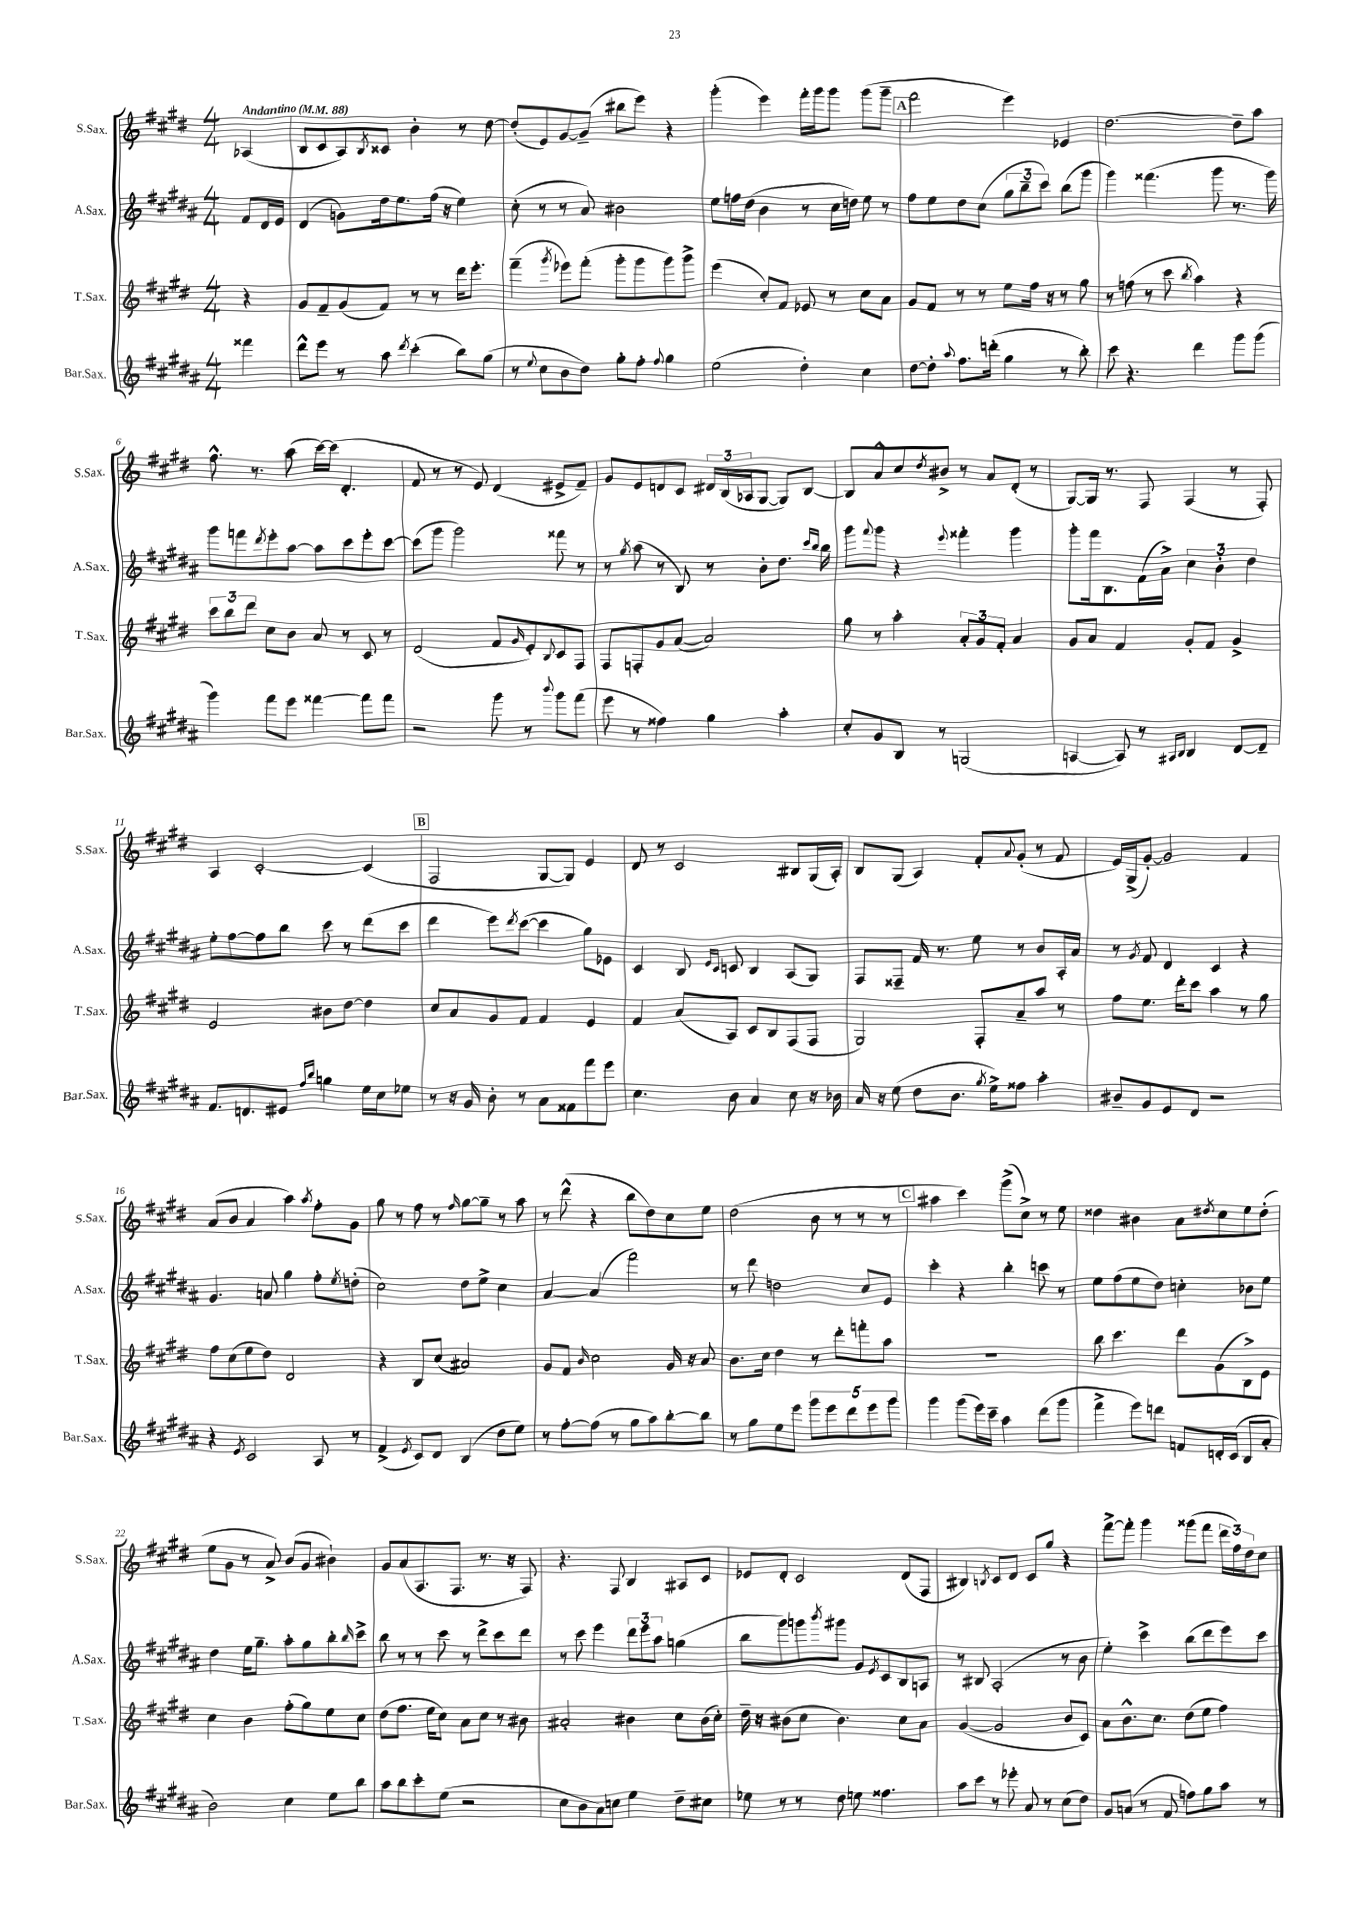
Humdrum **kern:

**kern	**kern	**kern	**kern
*staff4	*staff3	*staff2	*staff1
*clefG2	*clefG2	*clefG2	*clefG2
*k[f#c#g#d#a#]	*k[f#c#g#d#]	*k[f#c#g#d#a#]	*k[f#c#g#d#]
*M4/4	*M4/4	*M4/4	*M4/4
*MM88	*MM88	*MM88	*MM88
4fff##\	4r	8f#/L	(4A-/
.	.	16d#/L	.
.	.	16e/JJ	.
=	=	=	=
8ddd#^^\L	8g#/L	(4d#/	8B/L
8eee\J	8f#~/	.	8c#/
8r	(8g#/	8g\L)	8A/)
.	.	.	8qB/
8aa#\	8f#/J)	16dd#\k	8c##/J
.	.	8.ee\	.
8qddd#/	.	.	.
(4ccc#'\	8r	.	4b'\
.	8r	(16ff#\Jk	.
.	.	16r	.
8bb\L)	16ddd#\LK	4ee\)	8r
.	8.eee'\J	.	.
(8gg#\J	.	.	[8dd#\
=	=	=	=
8r	(4fff#~\	(8cc#'\	(8dd#'/]L
8qqee/	.	.	.
8cc#\L	.	8r	8e/)
.	8qggg#/	.	.
8b\	8eee-\L)	8r	[8g#/
8dd#\J)	(8fff#'\J	8a#/)	(8g#~/]J
8gg#'\L	8ggg#'\L	2b#\	8bb#\L
8ff#'\J	8ggg#\	.	8eee\J)
8qqff#/	.	.	.
4gg#\	8ggg#\)	.	4r
.	8ggg#^\J	.	.
=	=	=	=
(2ee\	(4eee\	8ee\L	(4ggg#'\
.	.	16ff\L	.
.	.	(16dd#\JJ	.
.	8cc#'/L)	4b\	4eee\)
.	8f#/J	.	.
4dd#'\)	8e-/	8r	16fff#'\LL
.	.	.	16ggg#\J
.	8r	16cc#\LL	8ggg#\J
.	.	16dd\JJ)	.
4cc#\	8cc#\L	8ee\	(8ggg#\L
.	8a\J	8r	8ggg#~\J
=	=	=	=
[8dd#\L	8g#/L	8ff#\L	2fff#\
8dd#'\]J	8f#/J	8ee\	.
8qqaa#/	.	.	.
8.ff#\L	8r	8dd#\	.
.	8r	(8cc#\J	.
(16ddd'\Jk	.	.	.
4gg#\	8ee\L	12gg#\L	4eee\)
.	.	12bb~\	.
.	16ff#\Jk	.	.
.	.	12ccc#\J)	.
.	16r	.	.
8r	8r	(8bb\L	4e-/
8bb'\)	8gg#\	8ggg#\J	.
=	=	=	=
8ccc#\	8r	4ggg#\)	[2.dd#\
4.r	(8ff\	.	.
.	8r	(4.fff##\	.
.	8ccc#\	.	.
.	8qbb/	.	.
4ddd#\	4aa\)	.	.
.	.	8ggg#\	.
8ggg#\L	4r	8.r	8dd#~\]L
(8ggg#\J	.	.	8aa\J
.	.	16ggg#\)	.
=	=	=	=
4ggg#\)	12ccc#\L	8ggg#\L	8.ff#^^\
.	12bb\	.	.
.	.	8fff\	.
.	12ddd#\J	.	.
.	.	.	8.r
.	.	8qddd#/	.
8fff#\L	8cc#\L	8eee'\	.
8eee\J	8b\J	[8aa#\J	(8aa\
[4fff##\	8a/	8aa#\]L	[16ccc#\LL)
.	.	.	(16ccc#\]JJ
.	8r	8ccc#\	4.d#'/
8fff##\]L	8c#/	8eee'\	.
8fff##\J	8r	[8ccc#\J	.
=	=	=	=
2r	(2d#/	(8ccc#\]L	8f#/
.	.	8ggg#\J	8r
.	.	2ggg#\)	8r
.	.	.	8e/)
8ggg#\	8f#/L	.	(4d#/
.	16qqg#/	.	.
8r	8e'/)	.	.
8qqbbb/	8qqB/	.	.
8ggg#\L	8c#/	8fff##\	8e#^/L
(8fff#\J	8F#/J	8r	8f#~/J)
=	=	=	=
8eee\	8F#/L	8r	8g#/L
.	.	8qgg#/	.
8r	8F'/	(8aa#\	8e/
4ff##\)	8g#/	8r	8d/
.	([8a/J	8B/)	8c#/J
4gg#\	2a/])	8r	24d#/LL
.	.	.	(24B/
.	.	.	24A-/J
.	.	8b'\L	[8G#/J
4aa#'\	.	8.dd#\J	8G#/]L)
.	.	.	[8B/J
.	.	16qqccc#/LL	.
.	.	16qqbb/JJ	.
.	.	16bb\	.
=	=	=	=
8cc#'/L	8gg#\	8ggg#\L	8B/]L
.	.	8qqfff#/	.
8g#/	8r	8ggg#\J	8a^^/
8B/J	4aa'\	4r	8cc#/
.	.	.	8qdd#/
8r	.	.	8b#^/J
.	.	8qqeee/	.
(2G/	12a'/L	4fff##'\	8r
.	12g#/	.	.
.	.	.	8a/L
.	12f#'/J	.	.
.	4a/	4ggg#\	(8d#'/J
.	.	.	8r
=	=	=	=
[4A/	8g#/L	8ggg#'\L	[8G#/L)
.	8a/J	16fff#\k	16G#/]Jk
.	.	8.B\	8.r
8A/])	4f#/	.	.
8r	.	(16f#\L	8F#/
.	.	16a#^\JJ)	.
16qqA#/LL	.	.	.
16qqB/JJ	.	.	.
4B/	8g#'/L	6cc#\	(4F#/
.	8f#/J	.	.
.	.	6b'\	.
[8d#/L	4g#^/	.	8r
.	.	6dd#\	.
8d#~/]J	.	.	8F#'/)
=	=	=	=
8.f#/L	2e/	8ee'\L	4A/
.	.	[8ff#\	.
8.d/	.	.	.
.	.	8ff#\]	[2c#'/
8e#/J	.	8bb\J	.
16qqff#/LL	.	.	.
16qqbb/JJ	.	.	.
4gg\	8b#\L	8ccc#\	.
.	[8dd#\J	8r	.
16ee\LL	4dd#\]	(8ddd#\L	(4c#/]
16cc#\J	.	.	.
8ee-\J	.	8ccc#\J	.
=	=	=	=
8r	8cc#/L	4ddd#\	2F#/
16r	8a/	.	.
16g#/	.	.	.
8b'\	8g#/	8eee\L)	.
.	.	8qddd#/	.
8r	8f#/J	([8ccc#\J	.
8a#\L	4f#/	4ccc#\]	[8G#/L
8f##\	.	.	8G#/]J)
8fff#\	4e/	8gg#\L)	4e/
8eee\J	.	8e-\J	.
=	=	=	=
4.cc#\	4f#/	4c#/	8d#/
.	.	.	8r
.	(8a/L	8B/	2c#/
.	.	16qqe/LL	.
.	.	16qqc#/JJ	.
8b\	8A/J)	8c/	.
4a#/	8c#/L	4B/	.
.	8B/	.	.
8cc#\	(8F#/	(8A#/L	8B#/L
16r	8F#/J	8G#/J)	(16G#/L
16b-\	.	.	16A'/JJ)
=	=	=	=
16a#/	2G#/)	8F#/L	8B/L
16r	.	.	.
(8ee\	.	8F##~/J	(8G#/J
8dd#\L	.	16f#/	4A/)
.	.	8.r	.
8.b\J	.	.	.
.	8F#'/L	8ee\	8f#'/L
8qgg#/	.	.	.
16ee^\LK)	.	.	.
.	.	.	8qqa/
8ff##\J	8a~/	8r	(8g#'/J
4aa#'\	8aa/J	8b/L	8r
.	8r	16A#'/L	8f#/
.	.	16a#/JJ	.
=	=	=	=
8b#~/L	8ff#\L	8r	16e/LL)
.	.	.	(16G#^/J
.	.	8qg#/	.
8g#/	8.ee\J	8f#/	[8g#'/J)
8e/	.	4d#/	2g#/]
.	16ddd#'\LK	.	.
8d#/J	8ccc#\J	.	.
2r	4aa\	4c#/	.
.	8r	4r	4f#/
.	8gg#\	.	.
=	=	=	=
4r	8ff#\L	4.g#/	(8a/L
.	(8cc#\	.	8b/J
8qe/	.	.	.
2c#/	8ee\	.	4a/
.	8dd#\J)	8a/	.
.	2d#/	4gg#\	4aa\)
.	.	.	8qaa/
8A#/	.	8ff#'\L	8ff#'\L
.	.	8qee/	.
8r	.	(8dd'\J	8g#\J
=	=	=	=
(4f#^/	4r	2cc#\)	8gg#\
.	.	.	8r
8qe/	.	.	.
8c#/L)	8B/L	.	8ff#\
8d#/J	(8cc#/J	.	8r
.	.	.	16qqff#/
(4B/	2a#/)	8dd#\L	[8gg#\L
.	.	8ee^\J	8gg#~\]J
8dd#\L	.	4cc#\	8r
8ee\J)	.	.	8aa\
=	=	=	=
8r	8g#/L	[4a#/	8r
[8ff#'\L	8f#/J	.	(8ddd#^^\
.	16qqb/	.	.
(8ff#\]J	2cc#\	(4a#/]	4r
8r	.	.	.
8gg#\L	.	2fff#\)	8bb\L
8aa#\)	.	.	8dd#\)
[8bb'\	16g#/	.	8cc#\
.	16r	.	.
8bb\]J	8a/	.	8ee\J
=	=	=	=
8r	8.b\L	8r	(2dd#\
8gg#\L	.	8ddd#\	.
.	16cc#\Jk	.	.
8ee\	4dd#\	2dd\	.
8eee\J	.	.	.
10ggg#\L	8r	.	8b\
10eee\	.	.	.
.	8ddd#'\L	.	8r
10ddd#\	.	.	.
.	8fff'\	8cc#/L	8r
10eee\	.	.	.
.	8aa\J	8e/J	8r
10ggg#\J	.	.	.
=	=	=	=
4ggg#\	1r	4ccc#'\	4aa#\
(8ggg#\L	.	4r	4ccc#\)
16eee\L)	.	.	.
16ccc#~\JJ	.	.	.
4aa#\	.	4bb'\	(8ggg#^\L
.	.	.	8cc#^\J)
(8ddd#\L	.	8ccc\	8r
8ggg#\J	.	8r	8ee\
=	=	=	=
4fff#^\	8bb\	8ee\L	4dd##\
.	4.ccc#\	(8ff#\	.
8eee\L)	.	8ee\	4b#\
8ddd\J	.	8dd#\J)	.
8f/L	8ddd#\L	4cc'\	8a\L
.	.	.	8qdd#/
16d'/L	(8g#\	.	8cc#\
(16c#/JJ	.	.	.
8B/L	8B^\)	8b-\L	8ee\
8a#'/J	8e\J	8ee\J	(8dd#'\J
=	=	=	=
2b\)	4cc#\	4dd#\	8ee\L
.	.	.	8g#\J
.	4b\	16ee\LK	8r
.	.	8.gg#~\J	.
.	.	.	8a^/)
4cc#\	(8ff#'\L	8aa#'\L	(8b/L
.	8gg#\)	8gg#\	8g#/J
8ee\L	8ee\	8bb'\	4b#`\)
.	.	16qqbb/	.
8bb\J	8cc#\J	8ccc#^\J	.
=	=	=	=
8aa#\L	(8dd#\L	8bb\	8g#/L
8bb\	8.ff#\J	8r	(8a/
8ccc#'\	.	8r	8.A/
.	16ee\LK	.	.
(8ee\J	8cc#\J)	8ccc#\	.
.	.	.	8.F#/J
2r	8a\L	8r	.
.	8cc#\J	8ddd#^\L	8.r
.	8r	8ccc#\	.
.	.	.	16r
.	8b#\	8ddd#\J	8F#/)
=	=	=	=
8cc#\L	2a#'/	8r	4.r
8b\	.	8ccc#\	.
8a#\)	.	4eee\	.
8cc\J	.	.	8F#/
4ee\	4b#\	12ddd#\L	4B/
.	.	12eee\	.
.	.	12aa#\J	.
8dd#~\L	8cc#\L	(4gg\	8A#/L
8cc#\J	(16b#\L	.	8c#/J
.	16cc#'\JJ)	.	.
=	=	=	=
8ee-\	16dd#~\	8bb\L	8e-/L
.	16r	.	.
8r	(8b#\L	8ggg#\)	8d#'/J
8r	8cc#\J	8ggg\	2c#/
.	.	8qbbb/	.
8dd#\	4.b#\)	8ggg#\J	.
8ee\	.	8g#/L	.
.	.	8qe/	.
4.ff##\	.	8c#/	.
.	8cc#\L	8B/	(8d#/L
.	8a\J	8A/J	8F#/J
=	=	=	=
8aa#\L	([4g#/	8r	4B#/)
8ccc#\J	.	8B#/	.
.	.	.	8qB/
8r	2g#/]	(2A#'/	8c#/L
8eee-'\	.	.	8d#/J
8a#/	.	.	8c#/L
8r	.	.	8gg#/J
(8cc#\L	8b/L	8r	4r
8dd#\J)	8c#/J)	8b\	.
=	=	=	=
8g#/L	8a\L	4ee'\)	[8fff#^\L
(8a/J	8.b^^\	.	8fff#'\]J
8r	.	4ccc#^\	4ggg#\
.	8.cc#\J	.	.
8f#/	.	.	.
8ff\L)	(8dd#\L	(8bb\L	(8ggg##\L
8gg#\	8ee\J	8ddd#\	8fff#\J
8aa#\J	4ff#\)	8eee\)	24ddd#\LL
.	.	.	24ff#\)
.	.	.	24dd#\J
8r	.	8ccc#\J	8cc#\J
==	==	==	==
*-	*-	*-	*-
